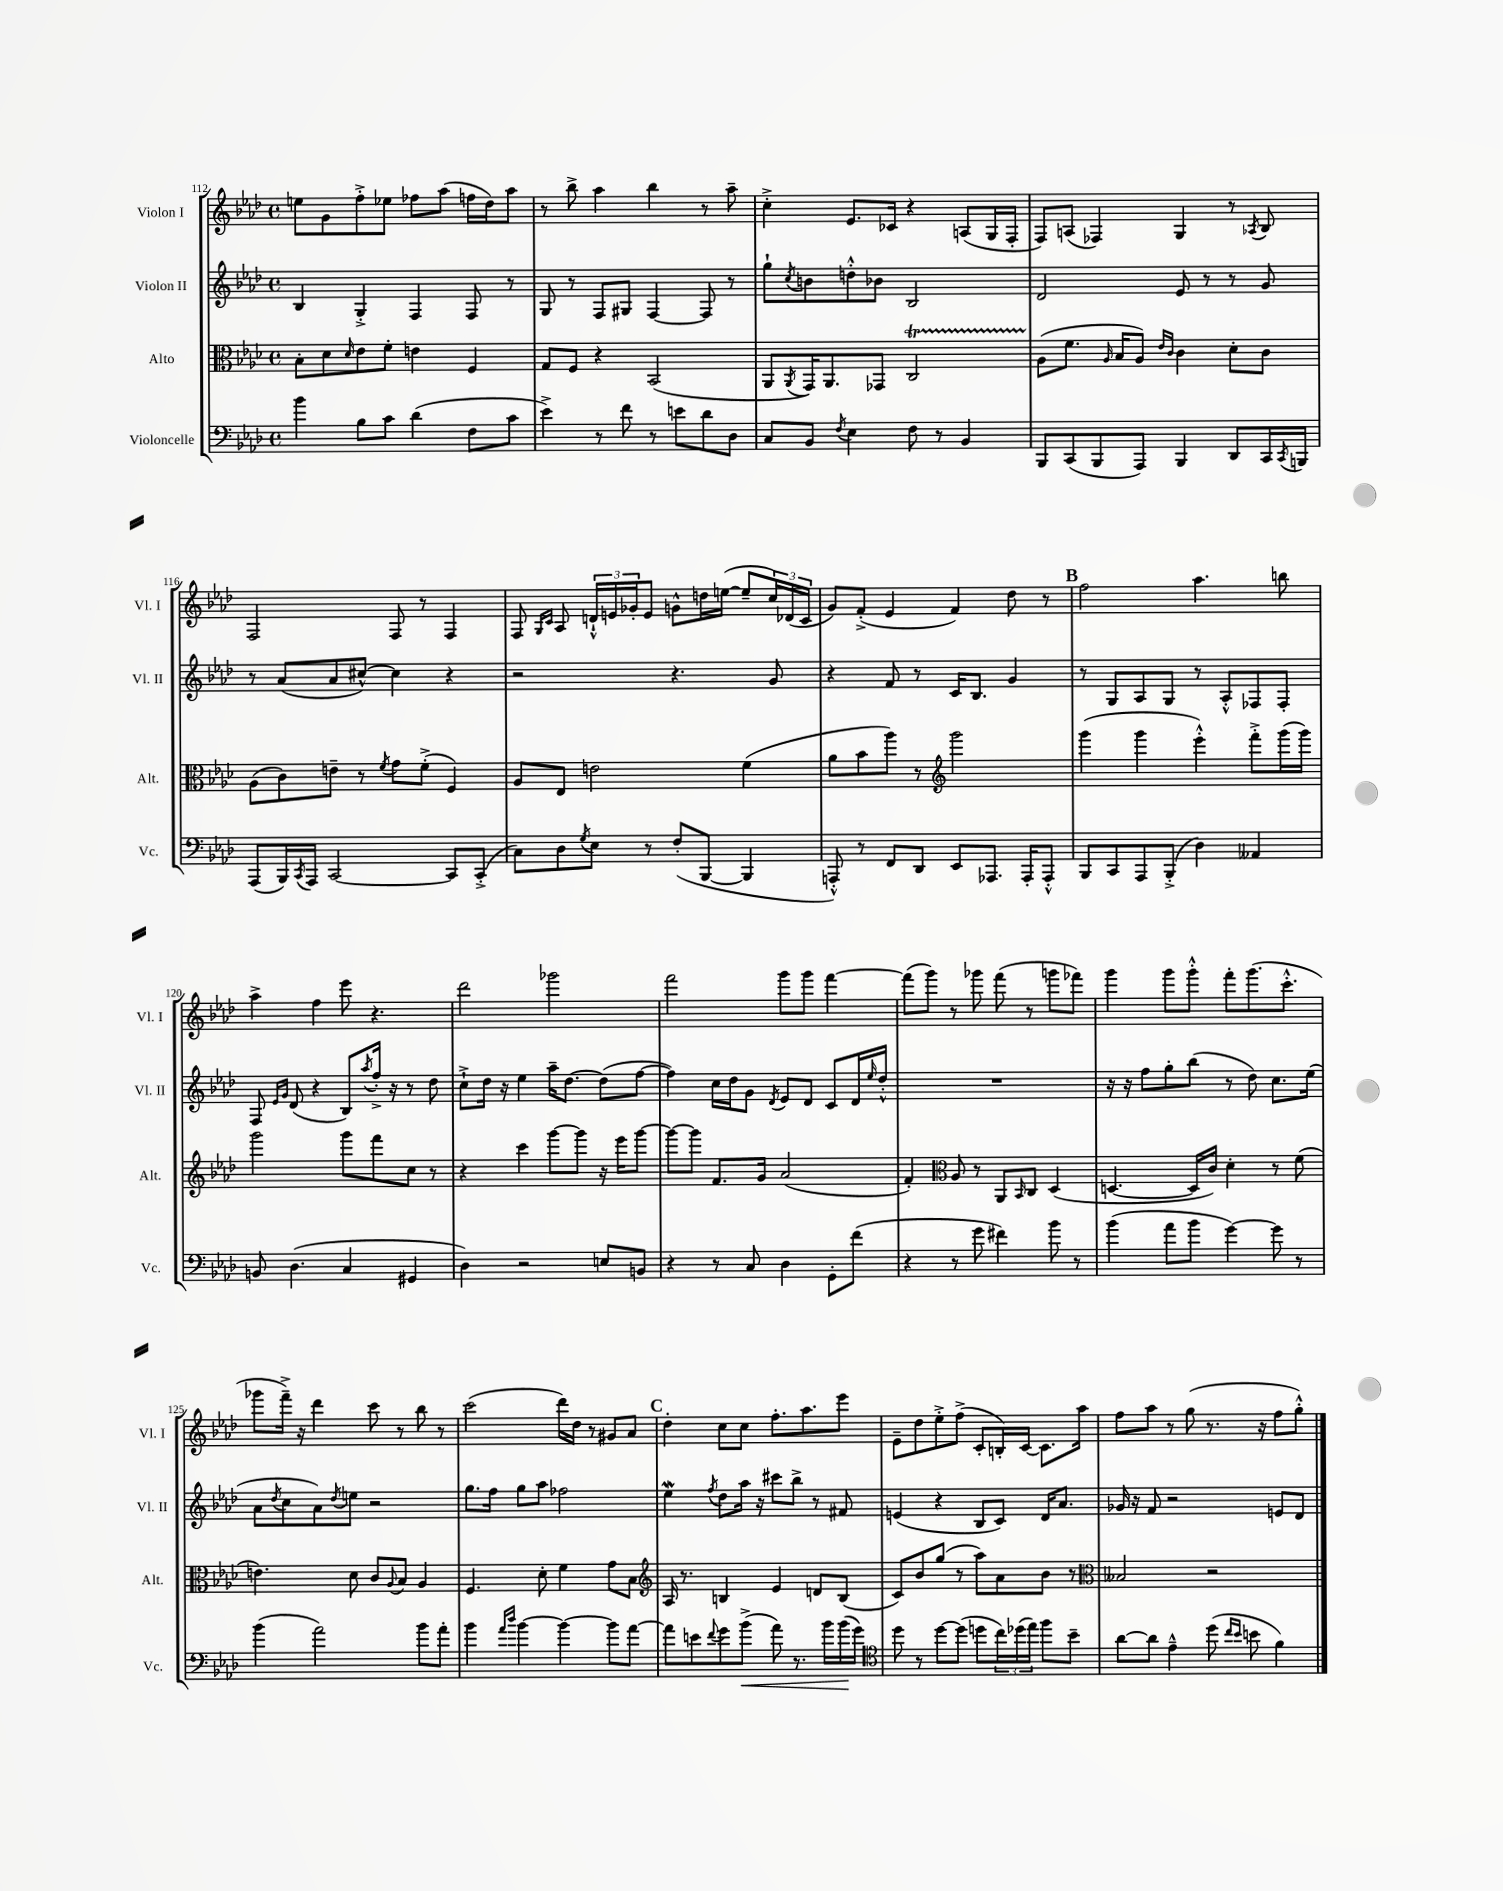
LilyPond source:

<<
\new StaffGroup <<
\new Staff = "s0" \with { instrumentName = "Violon I" shortInstrumentName = "Vl. I" } {
    \clef treble \key aes \major \defaultTimeSignature \time 4/4
    e''8 g'8 f''8-.-> ees''8 fes''8 aes''8( f''16 des''16) aes''8 |
    r8 bes''8-> aes''4 bes''4 r8 aes''8-- |
    c''4-.-> ees'8. ces'16 r4 a8( g16 f16-. |
    f8) a8( fes4) g4 r8 \acciaccatura { aes8 } bes8 |
    f2 f8 r8 f4 |
    f8 \grace { g16 c'16 } aes8 \tuplet 3/2 { d'16-!-^ e'16 ges'16-. } e'8 g'8-^ d''16 e''16~( e''8-- \tuplet 3/2 { c''16) des'16( c'16 } |
    g'8) f'8-.->( ees'4 f'4) des''8 r8 |
    \mark \markup { \bold "B" } f''2 aes''4. b''8 |
    aes''4-> f''4 ees'''8 r4. |
    des'''2 ges'''2 |
    f'''2 g'''8 g'''8 f'''4~ |
    f'''8( g'''8) r8 ges'''8 f'''8( r8 g'''8 fes'''8) |
    g'''4 g'''8 g'''8-.-^ f'''8-. g'''8.( c'''8.-.-^ |
    ges'''8 f'''16--->) r16 des'''4 c'''8 r8 bes''8 r8 |
    c'''2( des'''16) des''16 r8 gis'8 aes'8 |
    \mark \markup { \bold "C" } des''4-. c''8 c''8 f''8.-. aes''8. ees'''8 |
    ees'8-- des''8 ees''8-.-> f''8->( c'8-. b16-.) c'16~ c'8. aes''16 |
    f''8 aes''8 r8 g''8( r8. r16 f''8 g''8-.-^) \bar "|." |
}
\new Staff = "s1" \with { instrumentName = "Violon II" shortInstrumentName = "Vl. II" } {
    \clef treble \key aes \major \defaultTimeSignature \time 4/4
    bes4 g4-.-> f4 f8 r8 |
    g8 r8 f8 gis8 f4~ f8 r8 |
    g''8-! \acciaccatura { c''8 } b'8 d''8-.-^ bes'8 bes2 |
    des'2 ees'8 r8 r8 g'8 |
    r8 aes'8( aes'8 cis''8~-^) cis''4 r4 |
    r2 r4. g'8 |
    r4 f'8 r8 c'16 bes8. g'4 |
    \mark \markup { \bold "B" } r8 g8 aes8 g8 r8 aes8-.-^ fes8 fes8-. |
    f8 \grace { ees'16 g'16 } des'8( r4 bes8) \acciaccatura { aes''8 } f''16-.-> r16 r8 des''8 |
    c''8-!-> des''16 r16 ees''4 aes''16-- des''8.~ des''8( f''8~ |
    f''4) c''16 des''16 g'8 \acciaccatura { des'8 } ees'8 des'8 c'8 des'16 \grace { ees''16 } des''16-.-^ |
    R1 |
    r16 r16 f''8 g''8-. bes''8( r8 des''8) c''8. ees''16( |
    aes'8 \acciaccatura { des''8 } c''8 aes'8) \acciaccatura { des''8 } e''8 r2 |
    g''8. f''16 g''8 aes''8 fes''2 |
    \mark \markup { \bold "C" } ees''4\mordent \acciaccatura { f''8 } des''8 aes''16 r16 cis'''8 bes''8-> r8 fis'8 |
    e'4( r4 bes8 c'8) des'16 aes'8. |
    ges'16 r16 f'8 r2 e'8 des'8 \bar "|." |
}
\new Staff = "s2" \with { instrumentName = "Alto" shortInstrumentName = "Alt." } {
    \clef alto \key aes \major \defaultTimeSignature \time 4/4
    bes8-. des'8 \grace { des'16 } ees'8 f'8-. e'4 f4 |
    g8 f8 r4 bes,2( |
    aes,8 \acciaccatura { aes,8 } g,16) aes,8. ges,8 c2\startTrillSpan |
    aes8\stopTrillSpan( f'8. \grace { aes16 } bes16 aes8) \grace { ees'16 c'16 } c'4 des'8-. c'8 |
    aes8( c'8) e'8-- r8 \acciaccatura { f'8 } g'8 f'8-.->( f4) |
    aes8 ees8 e'2 f'4( |
    aes'8 bes'8 aes''8) r8 \clef treble g'''2 |
    \mark \markup { \bold "B" } g'''4( g'''4 ees'''4-.-^) f'''8-.-> g'''16( g'''16) |
    g'''2 g'''8 f'''8 c''8 r8 |
    r4 c'''4 g'''8~ g'''8 r16 ees'''16 g'''8~ |
    g'''8~ g'''8 f'8. g'16 aes'2( |
    f'4-.) \clef alto aes8 r8 aes,8 \grace { bes,16 } c8 des4( |
    d4.~ d16 c'16) des'4-. r8 f'8( |
    e'4.) des'8 c'8 \appoggiatura { aes8 } bes8 aes4 |
    f4. des'8-. f'4 g'8 bes8 |
    \mark \markup { \bold "C" } \clef treble aes16 r8. b4 ees'4 d'8 b8( |
    c'8) bes'8 g''8( r8 aes''8) aes'8 bes'8 r8 |
    \clef alto beses2 r2 \bar "|." |
}
\new Staff = "s3" \with { instrumentName = "Violoncelle" shortInstrumentName = "Vc." } {
    \clef bass \key aes \major \defaultTimeSignature \time 4/4
    bes'4 bes8 c'8 des'4( f8 c'8 |
    ees'4->) r8 f'8 r8 e'8 des'8 des8 |
    c8 bes,8 \acciaccatura { f8 } ees4 f8 r8 bes,4 |
    bes,,8 c,8( bes,,8 aes,,8) bes,,4 des,8 c,16 \acciaccatura { c,8 } b,,16 |
    aes,,8( bes,,16) \acciaccatura { c,8 } aes,,16 c,2~ c,8 c,8-.->( |
    c8) des8 \acciaccatura { g8 } ees8 r8 f8-.( bes,,8~ bes,,4 |
    a,,8-.-^) r8 f,8 des,8 ees,8 aes,,8. aes,,16-. aes,,8-.-^ |
    \mark \markup { \bold "B" } bes,,8 c,8 aes,,8 bes,,8-.->( des4) aeses,4 |
    b,8 des4.( c4 gis,4 |
    des4) r2 e8 b,8 |
    r4 r8 c8 des4 g,8-. f'8( |
    r4 r8 g'8 fis'4) bes'8 r8 |
    bes'4( aes'8 bes'8 g'4~) g'8 r8 |
    bes'4( aes'2) bes'8 aes'8-. |
    bes'4 \grace { aes'16 des''16 } bes'4~ bes'4~ bes'8 aes'8~ |
    \mark \markup { \bold "C" } aes'8 e'8 \appoggiatura { f'8 } g'8 bes'8->\<( aes'8) r8. bes'16 bes'16\!( g'16) |
    \clef tenor des''8 r8 des''8~ des''8( d''8 \tuplet 3/2 { c''16) des''16( ees''16) } f''8 bes'8-- |
    aes'8~ aes'8 ees'4---^ des''8( \grace { c''16 bes'16 } b'8 f'4) \bar "|." |
}
>>
>>
\layout { \context { \Score currentBarNumber = #112 } }
